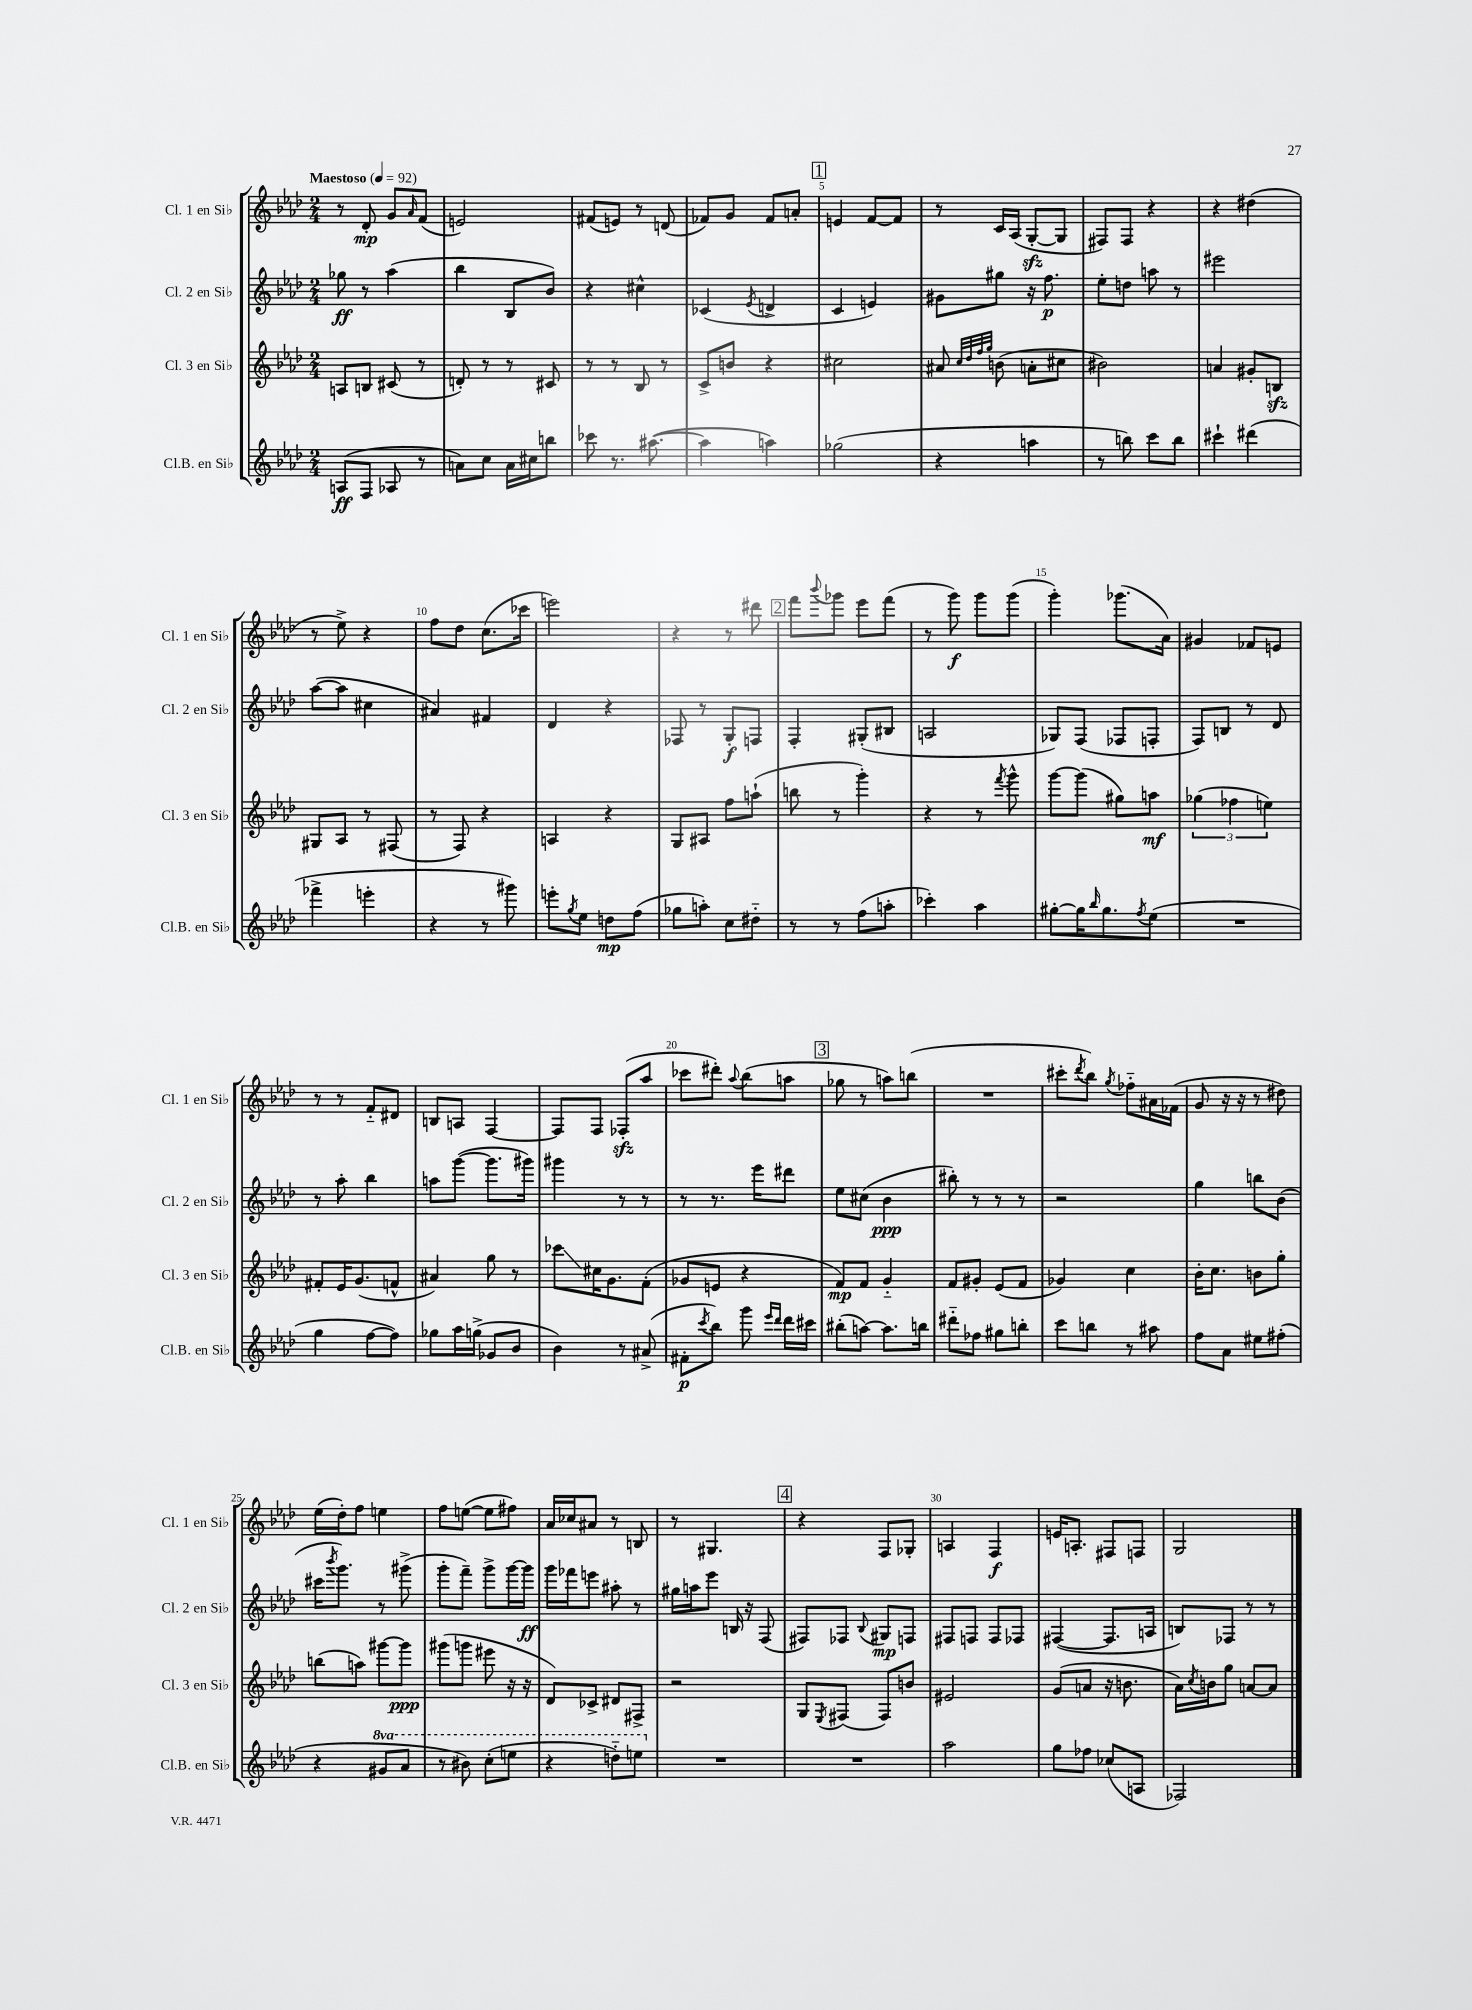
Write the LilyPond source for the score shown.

<<
\new StaffGroup <<
\new Staff = "s0" \with { instrumentName = "Cl. 1 en Sib" shortInstrumentName = "Cl. 1 en Sib" } {
    \clef treble \key aes \major \numericTimeSignature \time 2/4 \tempo "Maestoso" 4 = 92
    r8 des'8-.\mp g'8 \grace { aes'16 } f'8( |
    e'2) |
    fis'8( e'8) r8 d'8( |
    fes'8) g'8 fes'8 a'8-. |
    \mark \markup { \box "1" } e'4 f'8~ f'8 |
    r8 c'16 aes16( g8~-.\sfz g8 |
    fis8) fis8 r4 |
    r4 dis''4( |
    r8 ees''8->) r4 |
    f''8 des''8 c''8.( ces'''16 |
    e'''2) |
    r4 r8 dis'''8 |
    \mark \markup { \box "2" } f'''8 \appoggiatura { bes'''8 } ges'''8 ees'''8 f'''8( |
    r8 g'''8\f) g'''8 g'''8( |
    g'''4-.) ges'''8.( aes'16) |
    gis'4 fes'8 e'8 |
    r8 r8 f'8-_ dis'8 |
    b8 a8 f4~ |
    f8 f8 fes8-.\sfz( aes''8 |
    ces'''8 dis'''8-.) \appoggiatura { aes''8 } bes''8( a''8 |
    \mark \markup { \box "3" } ges''8 r8 a''8) b''8( |
    R2 |
    cis'''8-. \acciaccatura { des'''8 } bes''8) \acciaccatura { g''8 } fes''8-_ ais'16 fes'16( |
    g'8 r16 r16 r8 dis''8) |
    ees''16( des''16-.) f''8 e''4 |
    f''8 e''8~( e''8 fis''8) |
    aes'16 ces''16 ais'8 r8 b8 |
    r8 gis4. |
    \mark \markup { \box "4" } r4 f8 ges8-. |
    a4 f4\f |
    e'16 a8.-. fis8 f8 |
    g2 \bar "|." |
}
\new Staff = "s1" \with { instrumentName = "Cl. 2 en Sib" shortInstrumentName = "Cl. 2 en Sib" } {
    \clef treble \key aes \major \numericTimeSignature \time 2/4
    ges''8\ff r8 aes''4( |
    bes''4 bes8 bes'8) |
    r4 cis''4-^ |
    ces'4( \acciaccatura { ees'8 } d'4-> |
    \mark \markup { \box "1" } c'4 e'4) |
    gis'8 gis''8 r16 f''8.\p |
    ees''8-. d''8 a''8 r8 |
    eis'''2 |
    aes''8~( aes''8 cis''4 |
    ais'4) fis'4 |
    des'4 r4 |
    fes8 r8 g8-.\f f8 |
    \mark \markup { \box "2" } f4-. gis8-.( bis8 |
    a2 |
    ges8) f8( fes8 f8-. |
    f8) b8 r8 des'8 |
    r8 aes''8-. bes''4 |
    a''8 g'''8~( g'''8. gis'''16) |
    gis'''4 r8 r8 |
    r8 r8. ees'''16 dis'''8 |
    \mark \markup { \box "3" } ees''8 cis''8( bes'4\ppp |
    bis''8-.) r8 r8 r8 |
    r2 |
    g''4 b''8 bes'8( |
    cis'''16 \acciaccatura { bes'''8 } g'''8.) r8 gis'''8->( |
    g'''8-. f'''8--) g'''8-> g'''16~ g'''16\ff |
    g'''16 fes'''16 e'''8 ais''8-. r8 |
    gis''16 a''16 ees'''8 b16 r16 f8( |
    \mark \markup { \box "4" } fis8) fes8 \appoggiatura { bes8 } gis8\mp f8 |
    fis8 f8 f8 fes8 |
    fis4~( fis8. a16 |
    b8) fes8 r8 r8 \bar "|." |
}
\new Staff = "s2" \with { instrumentName = "Cl. 3 en Sib" shortInstrumentName = "Cl. 3 en Sib" } {
    \clef treble \key aes \major \numericTimeSignature \time 2/4
    a8 b8 cis'8( r8 |
    d'8-.) r8 r8 cis'8 |
    r8 r8 bes8 r8 |
    c'8-> b'8 r4 |
    \mark \markup { \box "1" } cis''2 |
    ais'8 \grace { c''32 des''32 f''32 g''32 } b'8( a'8-. cis''8 |
    bis'2) |
    a'4 gis'8-. b8\sfz |
    gis8 aes8 r8 fis8( |
    r8 f8) r4 |
    a4 r4 |
    g8 ais8 f''8 a''8-!( |
    \mark \markup { \box "2" } b''8 r8 g'''4-.) |
    r4 r8 \acciaccatura { f'''8 } g'''8-^ |
    g'''8~ g'''8( gis''8) a''8\mf |
    \tuplet 3/2 { ges''4( fes''4 e''4) } |
    fis'8-. ees'16 g'8.( f'8-^ |
    ais'4) g''8 r8 |
    ces'''8\glissando cis''16 g'8. f'8-.( |
    ges'8 e'8 r4 |
    \mark \markup { \box "3" } f'8\mp) f'8 g'4-_ |
    f'8 gis'8-. ees'8( f'8 |
    ges'4) c''4 |
    bes'16-. c''8. b'8 g''8-. |
    b''8( a''8) gis'''8~ gis'''8\ppp |
    gis'''8( g'''8 eis'''8 r16 r16 |
    des'8) ces'8-> dis'8 fis8-> |
    r2 |
    \mark \markup { \box "4" } g8 \acciaccatura { ees8 } fis8( fis8) b'8 |
    eis'2 |
    g'8( a'8 r16 b'8. |
    aes'16) \acciaccatura { c''8 } b'16 g''8 a'8~ a'8 \bar "|." |
}
\new Staff = "s3" \with { instrumentName = "Cl.B. en Sib" shortInstrumentName = "Cl.B. en Sib" } {
    \clef treble \key aes \major \numericTimeSignature \time 2/4 \set Staff.ottavationMarkups = #ottavation-simple-ordinals
    a8\ff( f8 aes8 r8 |
    a'8) c''8 a'16 cis''16 b''8 |
    ces'''8 r8. ais''8.~( |
    ais''4 a''4) |
    \mark \markup { \box "1" } ges''2( |
    r4 a''4 |
    r8 b''8) c'''8 b''8 |
    cis'''4-! dis'''4( |
    fes'''4-> e'''4-. |
    r4 r8 gis'''8) |
    e'''8-. \acciaccatura { g''8 } ees''8 d''8\mp f''8( |
    ges''8 a''8-.) c''8 dis''8-_ |
    \mark \markup { \box "2" } r8 r8 f''8( a''8-. |
    ces'''4-.) aes''4 |
    gis''8~-. gis''16 \grace { bes''16 } gis''8. \acciaccatura { f''8 } ees''8( |
    R2 |
    g''4 f''8~ f''8) |
    ges''8 aes''16 g''16->( ges'8 bes'8 |
    bes'4) r8 ais'8->( |
    fis'8-.\p \acciaccatura { c'''8 } bes''8) g'''8 \grace { ees'''16 des'''16 } des'''16 cis'''16 |
    \mark \markup { \box "3" } bis''8-.( a''8~) a''8. b''16 |
    dis'''8-_ fes''8 gis''8 b''8-. |
    c'''8 b''8 r8 ais''8 |
    f''8 aes'8 eis''8 fis''8-.( |
    r4 \ottava #1 gis''8 aes''8 |
    r8 bis''8) c'''8-.( e'''8 |
    r4 d'''8-_) e'''8 \ottava #0 |
    R2 |
    \mark \markup { \box "4" } R2 |
    aes''2 |
    g''8 fes''8 ces''8( a8 |
    fes2) \bar "|." |
}
>>
>>
\layout { \context { \Score \override BarNumber.break-visibility = ##(#f #t #t) barNumberVisibility = #(every-nth-bar-number-visible 5) } }
